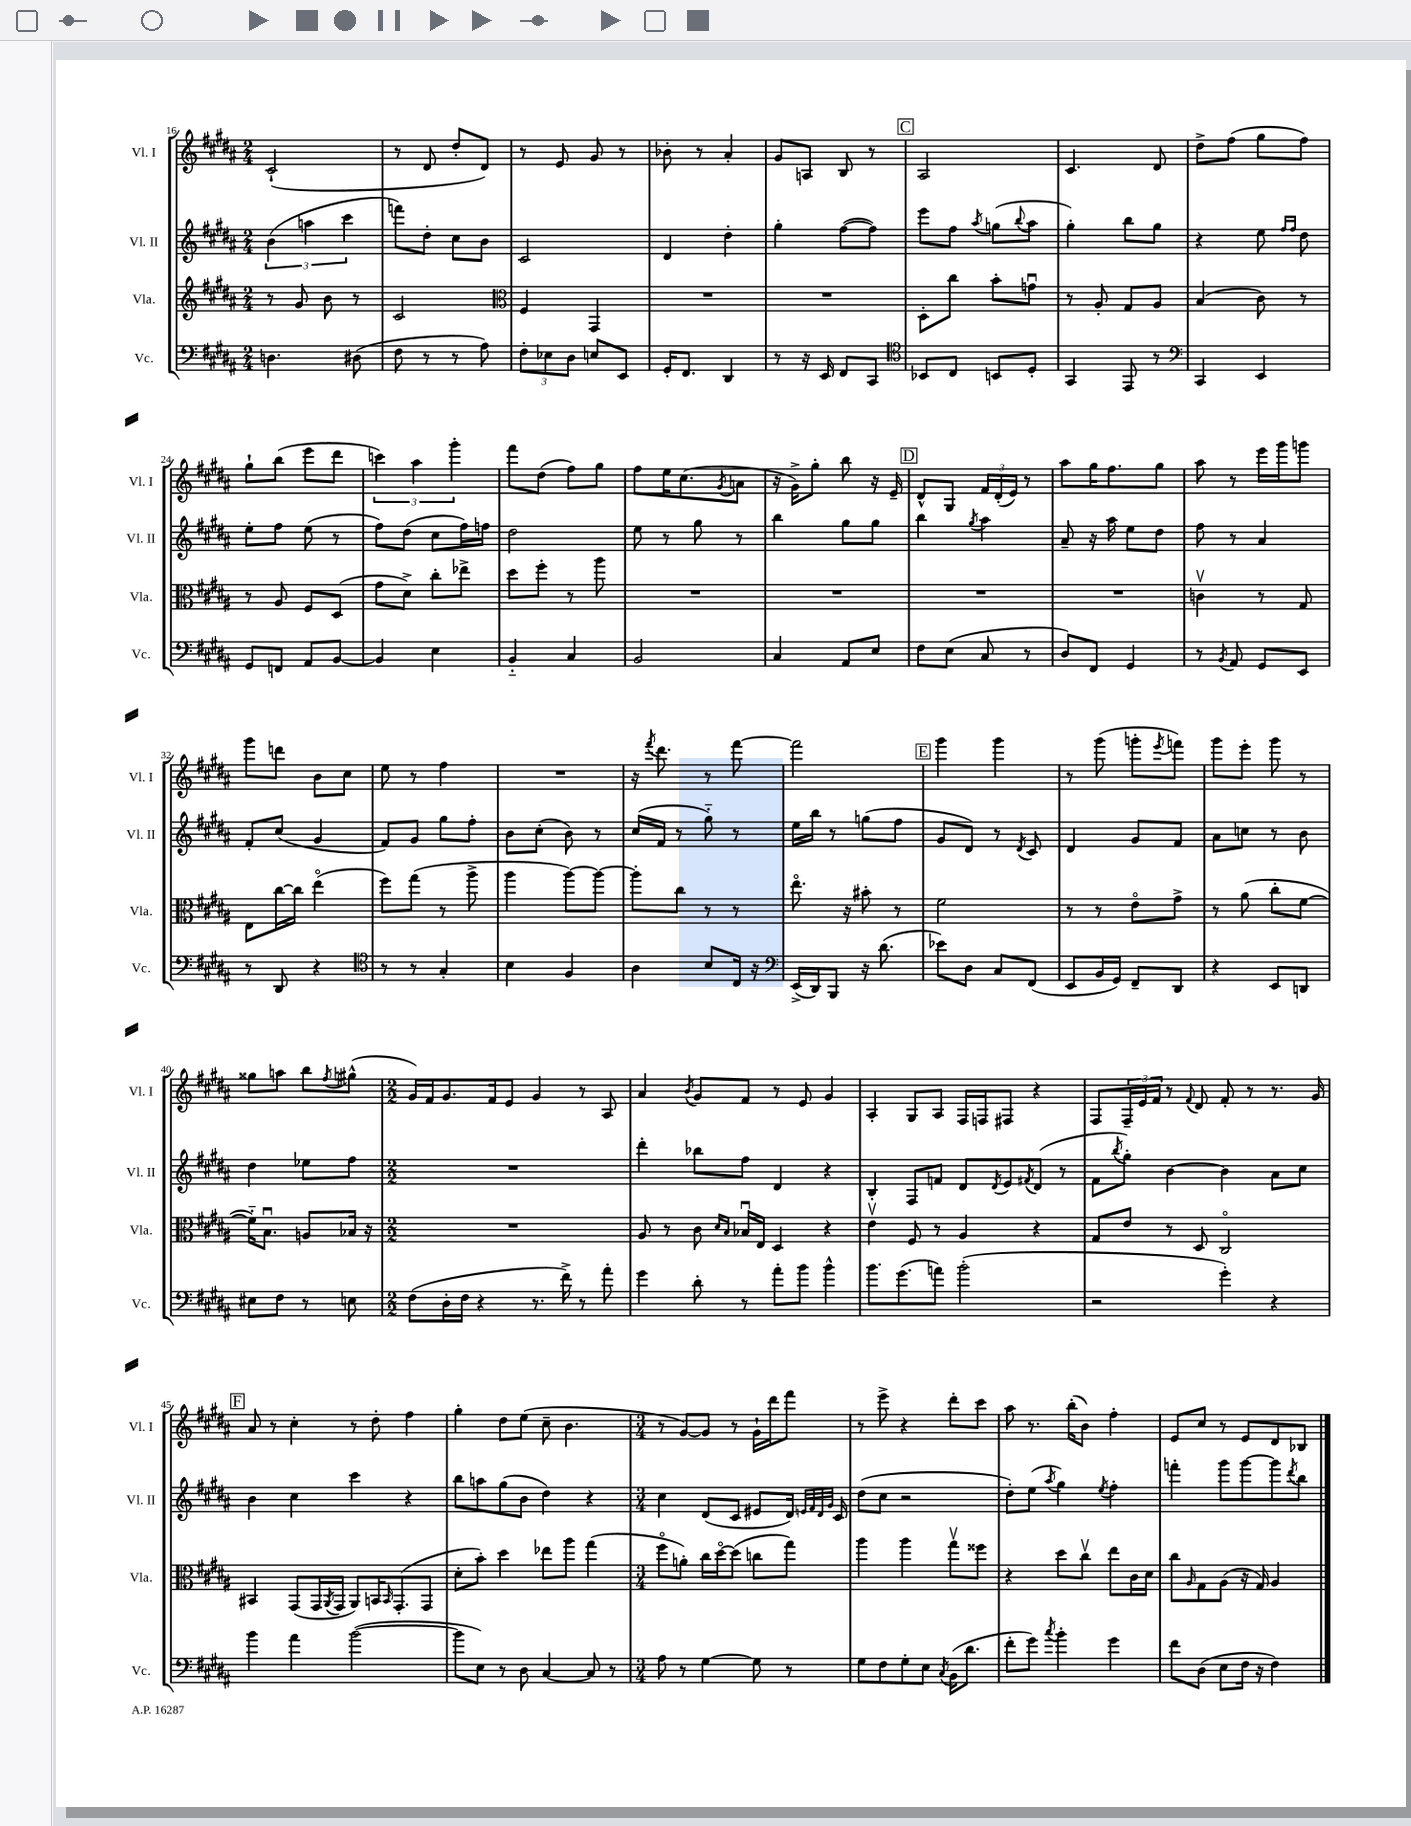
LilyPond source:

<<
\new StaffGroup <<
\new Staff = "s0" \with { instrumentName = "Vl. I" shortInstrumentName = "Vl. I" } {
    \clef treble \key b \major \numericTimeSignature \time 2/4
    cis'2-!( |
    r8 dis'8 dis''8-. dis'8) |
    r8 e'8 gis'8 r8 |
    bes'8-. r8 ais'4-. |
    gis'8 a8 b8 r8 |
    \mark \markup { \box "C" } ais2 |
    cis'4. dis'8 |
    dis''8-> fis''8( gis''8 fis''8) |
    gis''8-! b''8( e'''8 dis'''8 |
    \tuplet 3/2 { c'''4) ais''4 gis'''4-. } |
    fis'''8 dis''8( fis''8) gis''8 |
    fis''8 e''16 cis''8.( \acciaccatura { gis'8 } a'8 |
    r16 gis'16->) gis''8-. b''8 r16 e'16-- |
    \mark \markup { \box "D" } dis'8-^ gis8 \tuplet 3/2 { fis'16 dis'16-.( e'16) } r8 |
    ais''8 gis''16 fis''8. gis''8 |
    ais''8 r8 e'''16 gis'''16 g'''8 |
    gis'''8 d'''8 b'8 cis''8 |
    e''8 r8 fis''4 |
    R2 |
    r16 \acciaccatura { fis'''8 } dis'''8. r8 fis'''8~ |
    fis'''2 |
    \mark \markup { \box "E" } gis'''4 gis'''4 |
    r8 gis'''8( g'''8-. \acciaccatura { e'''8 } f'''8) |
    gis'''8 e'''8-. gis'''8 r8 |
    gisis''8 a''8 b''8 \acciaccatura { fis''8 } gis''8-^( |
    \numericTimeSignature \time 2/2 gis'16) fis'16 gis'8. fis'16 e'8 gis'4 r8 ais8 |
    ais'4 \acciaccatura { b'8 } gis'8 fis'8 r8 e'8 gis'4 |
    ais4-. gis8 ais8 fis16 f16 fis8 r4 |
    fis8 \tuplet 3/2 { fis16-- e'16 fis'16 } r8 \appoggiatura { fis'8 } dis'8 fis'8-. r8 r8. gis'16 |
    \mark \markup { \box "F" } ais'8 r8 cis''4-. r8 dis''8-. fis''4 |
    gis''4-. dis''8 e''8( cis''8-- b'4. |
    \numericTimeSignature \time 3/4 r8 gis'8~) gis'8 r8 gis'16-! dis'''16 fis'''8 |
    r8 e'''8-> r4 dis'''8-. cis'''8 |
    ais''8 r8. b''16-.( b'8) fis''4-. |
    e'8 cis''8 r8 e'8 dis'8 bes8 \bar "|." |
}
\new Staff = "s1" \with { instrumentName = "Vl. II" shortInstrumentName = "Vl. II" } {
    \clef treble \key b \major \numericTimeSignature \time 2/4
    \tuplet 3/2 { b'4( a''4 cis'''4 } |
    f'''8) dis''8-. cis''8 b'8 |
    cis'2 |
    dis'4 dis''4-. |
    gis''4-. fis''8~( fis''8) |
    \mark \markup { \box "C" } e'''8 fis''8 \acciaccatura { ais''8 } g''8( \appoggiatura { b''8 } ais''8 |
    gis''4-.) b''8 gis''8 |
    r4 e''8 \grace { fis''16 fis''16 } dis''8 |
    e''8-. fis''8 e''8( r8 |
    fis''8) dis''8( cis''8 fis''16) f''16 |
    dis''2 |
    e''8 r8 gis''8 r8 |
    b''4 gis''8 gis''8 |
    \mark \markup { \box "D" } b''4 \acciaccatura { gis''8 } ais''4 |
    ais'8-- r16 ais''16 e''8 dis''8 |
    fis''8 r8 ais'4 |
    fis'8-. cis''8( gis'4 |
    fis'8) gis'8 gis''8 fis''8-. |
    b'8 cis''8-.( b'8) r8 |
    cis''16( fis'16 r8 gis''8-_) r8 |
    e''16 b''16 r8 g''8( fis''8 |
    \mark \markup { \box "E" } gis'8 dis'8) r8 \acciaccatura { dis'8 } cis'8 |
    dis'4 gis'8 fis'8 |
    ais'8 c''8 r8 b'8 |
    dis''4 ees''8 fis''8 |
    \numericTimeSignature \time 2/2 R1 |
    dis'''4-. bes''8 fis''8 dis'4 r4 |
    b4-. fis8 f'8 dis'8 \acciaccatura { dis'8 } e'8 \acciaccatura { fis'8 } dis'8( r8 |
    fis'8 \acciaccatura { b''8 } gis''8-.) b'4~ b'4 ais'8 cis''8 |
    \mark \markup { \box "F" } b'4 cis''4 cis'''4 r4 |
    b''8 a''8 gis''8( b'8 dis''4) r4 |
    \numericTimeSignature \time 3/4 cis''4 dis'8( cis'8 eis'8 dis'16) \grace { e'32 fis'32 dis'32 gis'32 } cis'16 |
    dis''8( cis''8 r2 |
    dis''8-.) e''8( \acciaccatura { ais''8 } gis''4) \acciaccatura { e''8 } fis''4-. |
    f'''4-. gis'''8 gis'''8~ gis'''8 \acciaccatura { dis'''8 } b''8 \bar "|." |
}
\new Staff = "s2" \with { instrumentName = "Vla." shortInstrumentName = "Vla." } {
    \clef treble \key b \major \numericTimeSignature \time 2/4
    r8 gis'8 b'8 r8 |
    cis'2 |
    \clef alto fis4 gis,4 |
    R2 |
    R2 |
    \mark \markup { \box "C" } dis8-. cis''8 b'8-. g'8\downbow |
    r8 ais8-. gis8 ais8 |
    b4( cis'8) r8 |
    r8 ais8 fis8 dis8( |
    gis'8 dis'8->) cis''8-. ees''8-> |
    dis''8 fis''8-. r8 ais''8 |
    R2 |
    R2 |
    \mark \markup { \box "D" } R2 |
    R2 |
    c'4\upbow r8 gis8 |
    e8 cis''16~ cis''16 e''4\flageolet( |
    fis''8) gis''8( r8 ais''8-> |
    ais''4 ais''8~) ais''8~ |
    ais''8-. cis''8 r8 r8 |
    e''8.\flageolet r16 bis'8-. r8 |
    \mark \markup { \box "E" } fis'2 |
    r8 r8 e'8\flageolet gis'8-> |
    r8 ais'8( cis''8-. fis'8~ |
    fis'16-_) b8.\downbow a8 bes16 r16 |
    \numericTimeSignature \time 2/2 R1 |
    ais8 r8 cis'8 \grace { dis'16 b16 } bes16\downbow e16 dis4 r4 |
    e'4\upbow fis8 r8 ais4 r4 |
    gis8 e'8 r8 dis8 cis2\flageolet |
    \mark \markup { \box "F" } bis,4 gis,8( gis,16 \acciaccatura { ais,8 } gis,16 ais,8) b,16 \grace { b,16 } gis,8.-.( gis,8 |
    dis'8-. b'8-.) dis''4 ees''8 ais''8 gis''4( |
    \numericTimeSignature \time 3/4 fis''8\flageolet a'8-.) cis''16 dis''16~\flageolet dis''8( c''8 gis''8) |
    ais''4 ais''4 gis''8\upbow fisis''8 |
    r4 dis''8 cis''8\upbow e''8 cis'16 dis'16 |
    cis''8 \grace { ais16 } gis8 ais8( r16 gis16) ais4 \bar "|." |
}
\new Staff = "s3" \with { instrumentName = "Vc." shortInstrumentName = "Vc." } {
    \clef bass \key b \major \numericTimeSignature \time 2/4
    d4. dis8( |
    fis8 r8 r8 ais8) |
    \tuplet 3/2 { fis8-. ees8 dis8 } e8 e,8 |
    gis,16-. fis,8. dis,4 |
    r8 r16 e,16 fis,8 cis,8 |
    \mark \markup { \box "C" } \clef tenor bes,8 cis8 b,8 dis8-. |
    gis,4 e,8 r8 |
    \clef bass cis,4 e,4 |
    gis,8 f,8 ais,8 b,8~ |
    b,4 e4 |
    b,4-_ cis4 |
    b,2 |
    cis4 ais,8 e8 |
    \mark \markup { \box "D" } fis8 e8( cis8 r8 |
    dis8) fis,8 gis,4 |
    r8 \acciaccatura { b,8 } ais,8 gis,8 e,8 |
    r8 dis,8 r4 |
    \clef tenor r8 r8 gis4-. |
    b4 fis4 |
    ais4 b8 cis16 r16 |
    \clef bass e,16->( dis,16) b,,8 r16 dis'8.( |
    \mark \markup { \box "E" } ees'8) dis8 cis8 fis,8( |
    e,8 b,16 gis,16) fis,8-- dis,8 |
    r4 e,8 d,8 |
    eis8 fis8 r8 e8 |
    \numericTimeSignature \time 2/2 fis8( dis16-. fis16 r4 r8. fis'16->) r8 ais'8-. |
    gis'4 dis'8-. r8 ais'8-. b'8 b'4-^ |
    b'8. gis'8.( a'8) b'2-.( |
    r2 gis'4-.) r4 |
    \mark \markup { \box "F" } b'4 ais'4 b'2~( |
    b'8 e8) r8 dis8 cis4~ cis8 r8 |
    \numericTimeSignature \time 3/4 ais8 r8 gis4~ gis8 r8 |
    gis8 fis8 gis8-. e8 \acciaccatura { cis8 } b,16( dis'8. |
    fis'8-. gis'8) \acciaccatura { cis''8 } b'4-. gis'4 |
    fis'8 dis8( e8 fis16 r16 fis4) \bar "|." |
}
>>
>>
\layout { \context { \Score currentBarNumber = #16 } }
